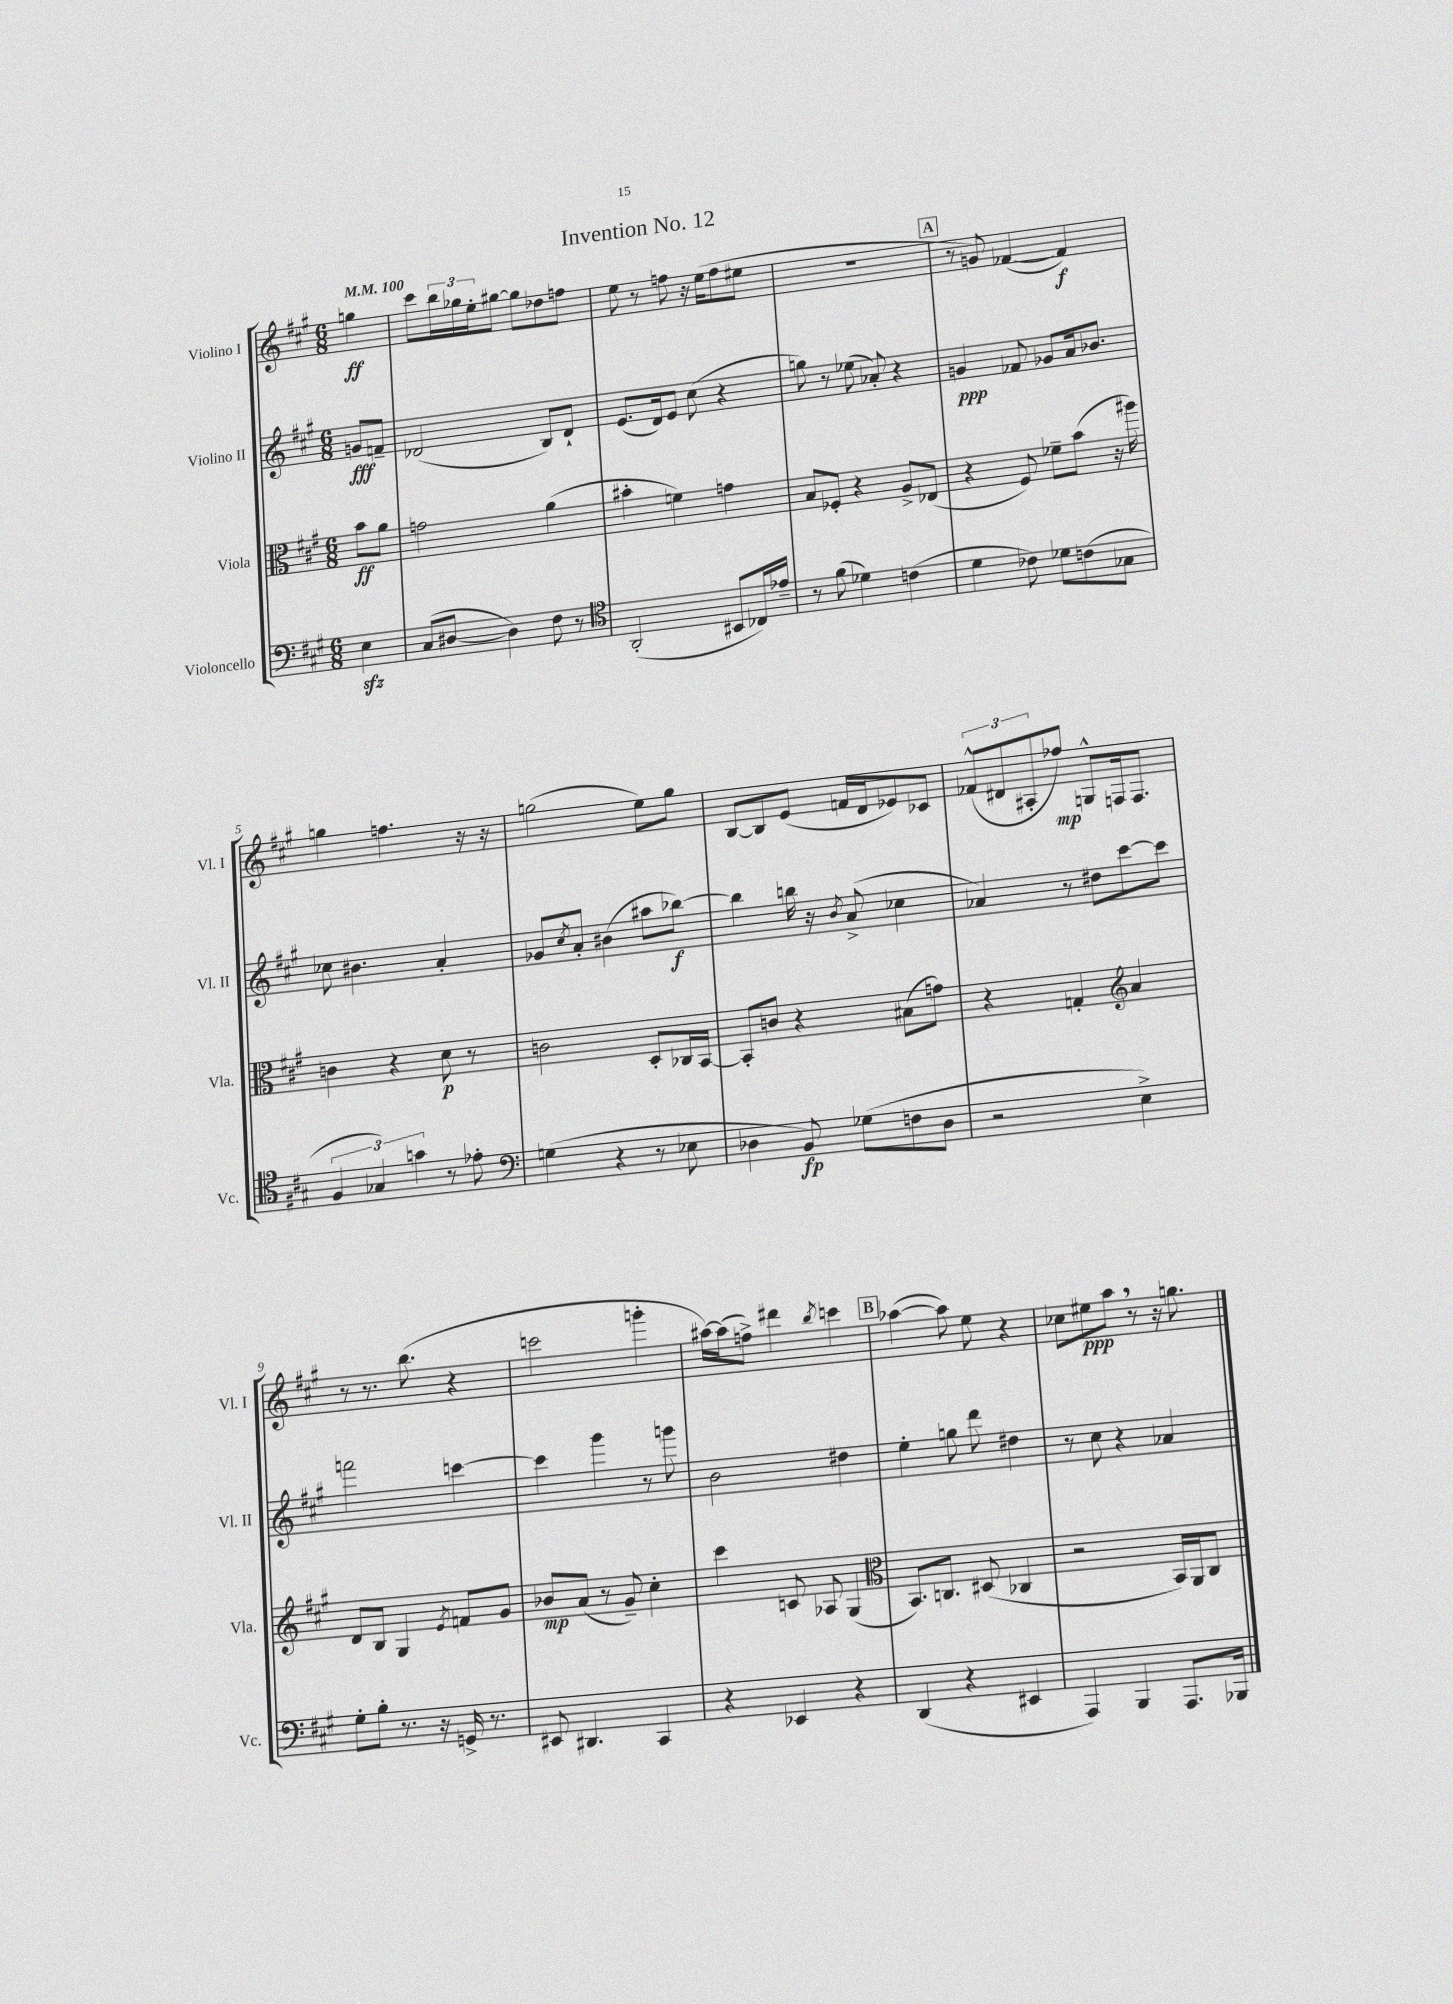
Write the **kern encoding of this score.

**kern	**dynam	**kern	**dynam	**kern	**dynam	**kern	**dynam
*part4	*part4	*part3	*part3	*part2	*part2	*part1	*part1
*staff4	*staff4	*staff3	*staff3	*staff2	*staff2	*staff1	*staff1
*I"Violoncello	*	*I"Viola	*	*I"Violino II	*	*I"Violino I	*
*I'Vc.	*	*I'Vla.	*	*I'Vl. II	*	*I'Vl. I	*
*clefF4	*	*clefC3	*	*clefG2	*	*clefG2	*
*k[f#c#g#]	*	*k[f#c#g#]	*	*k[f#c#g#]	*	*k[f#c#g#]	*
*M6/8	*	*M6/8	*	*M6/8	*	*M6/8	*
*MM100	*	*MM100	*	*MM100	*	*MM100	*
=	=	=	=	=	=	=	=
4Ezz\	.	8b\L	ff	8gn/L	fff	4ggn\	ff
.	.	8a\J	.	8fn~/J	.	.	.
=1	=1	=1	=1	=1	=1	=1	=1
(8C#/L	.	2gn\	.	(2d-X/	.	8ccc#\L	.
[8D#X/J	.	.	.	.	.	24bb\L	.
.	.	.	.	.	.	24gg-X\	.
.	.	.	.	.	.	24ee'\J	.
4D#\])	.	.	.	.	.	[8gg#X\J	.
.	.	.	.	.	.	8gg#\L]	.
8F#\	.	(4a\	.	8B/L)	.	8dd-X\	.
8r	.	.	.	8d-`/J	.	8ffn\J	.
=2	=2	=2	=2	=2	=2	=2	=2
*clefC4	*	*	*	*	*	*	*
(2AA'/	.	4b#X'\	.	(8.e/L	.	8ee\	.
.	.	.	.	.	.	8r	.
.	.	.	.	16d/k)	.	.	.
.	.	4fn\)	.	8e/J	.	8ffn\	.
.	.	.	.	(8cc#\	.	16r	.
.	.	.	.	.	.	(16ee\KL	.
8BB#X/L	.	4gn\	.	4r	.	8ff\	.
16C-X/L)	.	.	.	.	.	8ee#X\J	.
16e-X~/JJ	.	.	.	.	.	.	.
=3	=3	=3	=3	=3	=3	=3	=3
8r	.	8B/L	.	8ggn\)	.	2.r	.
(8f#\	.	8F-X'/J	.	8r	.	.	.
4d-X\)	.	4r	.	(8ee-X\	.	.	.
.	.	.	.	8a-X'/)	.	.	.
(4cn\	.	8A^/L	.	4r	.	.	.
.	.	(8E-X/J	.	.	.	.	.
!!LO:REH:place=s1:t=A
=4	=4	=4	=4	=4	=4	=4	=4
4d\	.	4r	.	4gn/	ppp	8r	.
.	.	.	.	.	.	8gn/)	.
8c-X\)	.	8F#/)	.	8f-X/	.	([4f-X/	.
8d-X\L	.	8f-X~\L	.	8g-X/L	.	.	.
(8cn\	.	(8b\J	.	16a/k	.	4f-/])	f
.	.	.	.	8.b-X/J	.	.	.
8G-X\J	.	16r	.	.	.	.	.
.	.	16aa#X\)	.	.	.	.	.
!!LO:LB:g=z
=5	=5	=5	=5	=5	=5	=5	=5
6F#/	.	4cn\	.	8cc-X\	.	4ggn\	.
.	.	.	.	4.b#X\	.	.	.
6G-X/)	.	.	.	.	.	.	.
.	.	4r	.	.	.	4.ffn\	.
6gn\	.	.	.	.	.	.	.
8r	.	8d\	p	4a'/	.	.	.
8e-X'\	.	8r	.	.	.	16r	.
.	.	.	.	.	.	16r	.
=6	=6	=6	=6	=6	=6	=6	=6
*clefF4	*	*	*	*	*	*	*
(4Gn\	.	2cn\	.	8g-X/L	.	(2ggn\	.
.	.	.	.	8qcc#/	.	.	.
.	.	.	.	8a'/J	.	.	.
4r	.	.	.	(4b#X\	.	.	.
8r	.	8D'/L	.	8aa#X\L	.	8ee\L)	.
8E-X\	.	16C-X/L	.	[8bb-X\J)	f	8gg\J	.
.	.	[16BB/JJ	.	.	.	.	.
=7	=7	=7	=7	=7	=7	=7	=7
4D-X\	.	8BB'/L]	.	4bb-\]	.	[8B/L	.
.	.	8cn/J	.	.	.	8B/]	.
8BB/)	fp	4r	.	16bbn\	.	(8e/J	.
.	.	.	.	16r	.	.	.
.	.	.	.	8qb/	.	.	.
(8G-X\L	.	.	.	(8a^/	.	16fn/LL	.
.	.	.	.	.	.	16d/J	.
8Fn\	.	(8B#X\L	.	4cc-X\	.	8e-X/)	.
8D-\J	.	8gn\J)	.	.	.	8c-X/J	.
=8	=8	=8	=8	=8	=8	=8	=8
2r	.	4r	.	4a-X/)	.	(12f-X^^/L	.
.	.	.	.	.	.	12d#X/	.
.	.	.	.	.	.	12A#X'/	.
.	.	4Gn'/	.	8r	.	8ff-X/J)	mp
.	.	.	.	8dd#X\L	.	8Gn^^/L	.
*	*	*clefG2	*	*	*	*	*
4E^\)	.	4a/	.	[8ccc#\	.	16Fn/k	.
.	.	.	.	.	.	8.F/J	.
.	.	.	.	8ccc#\J]	.	.	.
!!LO:LB:g=z
=9	=9	=9	=9	=9	=9	=9	=9
8G#'\L	.	8d/L	.	2fffn\	.	8r	.
8B'\J	.	8B/J	.	.	.	8.r	.
8.r	.	4G#/	.	.	.	.	.
.	.	.	.	.	.	(8.bb\	.
16r	.	.	.	.	.	.	.
.	.	8qe/	.	.	.	.	.
16GGn^/	.	8fn/L	.	[4cccn\	.	4r	.
8.r	.	.	.	.	.	.	.
.	.	8g#/J	.	.	.	.	.
=10	=10	=10	=10	=10	=10	=10	=10
8EE#X/	.	8b-X/L	mp	4ccc\]	.	2cccn\	.
4.DD#X/	.	(8a/J	.	.	.	.	.
.	.	8r	.	4ggg#\	.	.	.
.	.	8g#~/)	.	.	.	.	.
4CC#/	.	4cc#'\	.	8r	.	4gggn'\	.
.	.	.	.	8gggn\	.	.	.
=11	=11	=11	=11	=11	=11	=11	=11
4r	.	4ccc#\	.	2b\	.	[16aa#X\LL)	.
.	.	.	.	.	.	(16aa#\J]	.
.	.	.	.	.	.	8ffn^\J)	.
4EE-X/	.	8cn/	.	.	.	4ddd#X\	.
.	.	8A-X/	.	.	.	.	.
.	.	.	.	.	.	8qbb/	.
4r	.	(4G#/	.	4dd#X\	.	4cccn\	.
!!LO:REH:place=s1:t=B
=12	=12	=12	=12	=12	=12	=12	=12
*	*	*clefC3	*	*	*	*	*
(4DD/	.	8.BB/L)	.	4ee'\	.	([4aa-X\	.
.	.	8.Cn/J	.	.	.	.	.
4r	.	.	.	8ggn\	.	8aa-\])	.
.	.	(8D#X/	.	8ddd\	.	8ee\	.
4EE#X/	.	4C-X/	.	4dd#X\	.	4r	.
=13	=13	=13	=13	=13	=13	=13	=13
4AAA/)	.	2r	.	8r	.	8cc-X\L	.
.	.	.	.	8cc#\	.	8ee#X\	ppp
4BBB/	.	.	.	4r	.	8aa,\J	.
.	.	.	.	.	.	8r	.
8.AAA/L	.	16BB/LL)	.	4a-X/	.	16r	.
.	.	16AA/J	.	.	.	8.ggn\	.
.	.	8C#/J	.	.	.	.	.
16BBB-X/Jk	.	.	.	.	.	.	.
==	==	==	==	==	==	==	==
*-	*-	*-	*-	*-	*-	*-	*-
